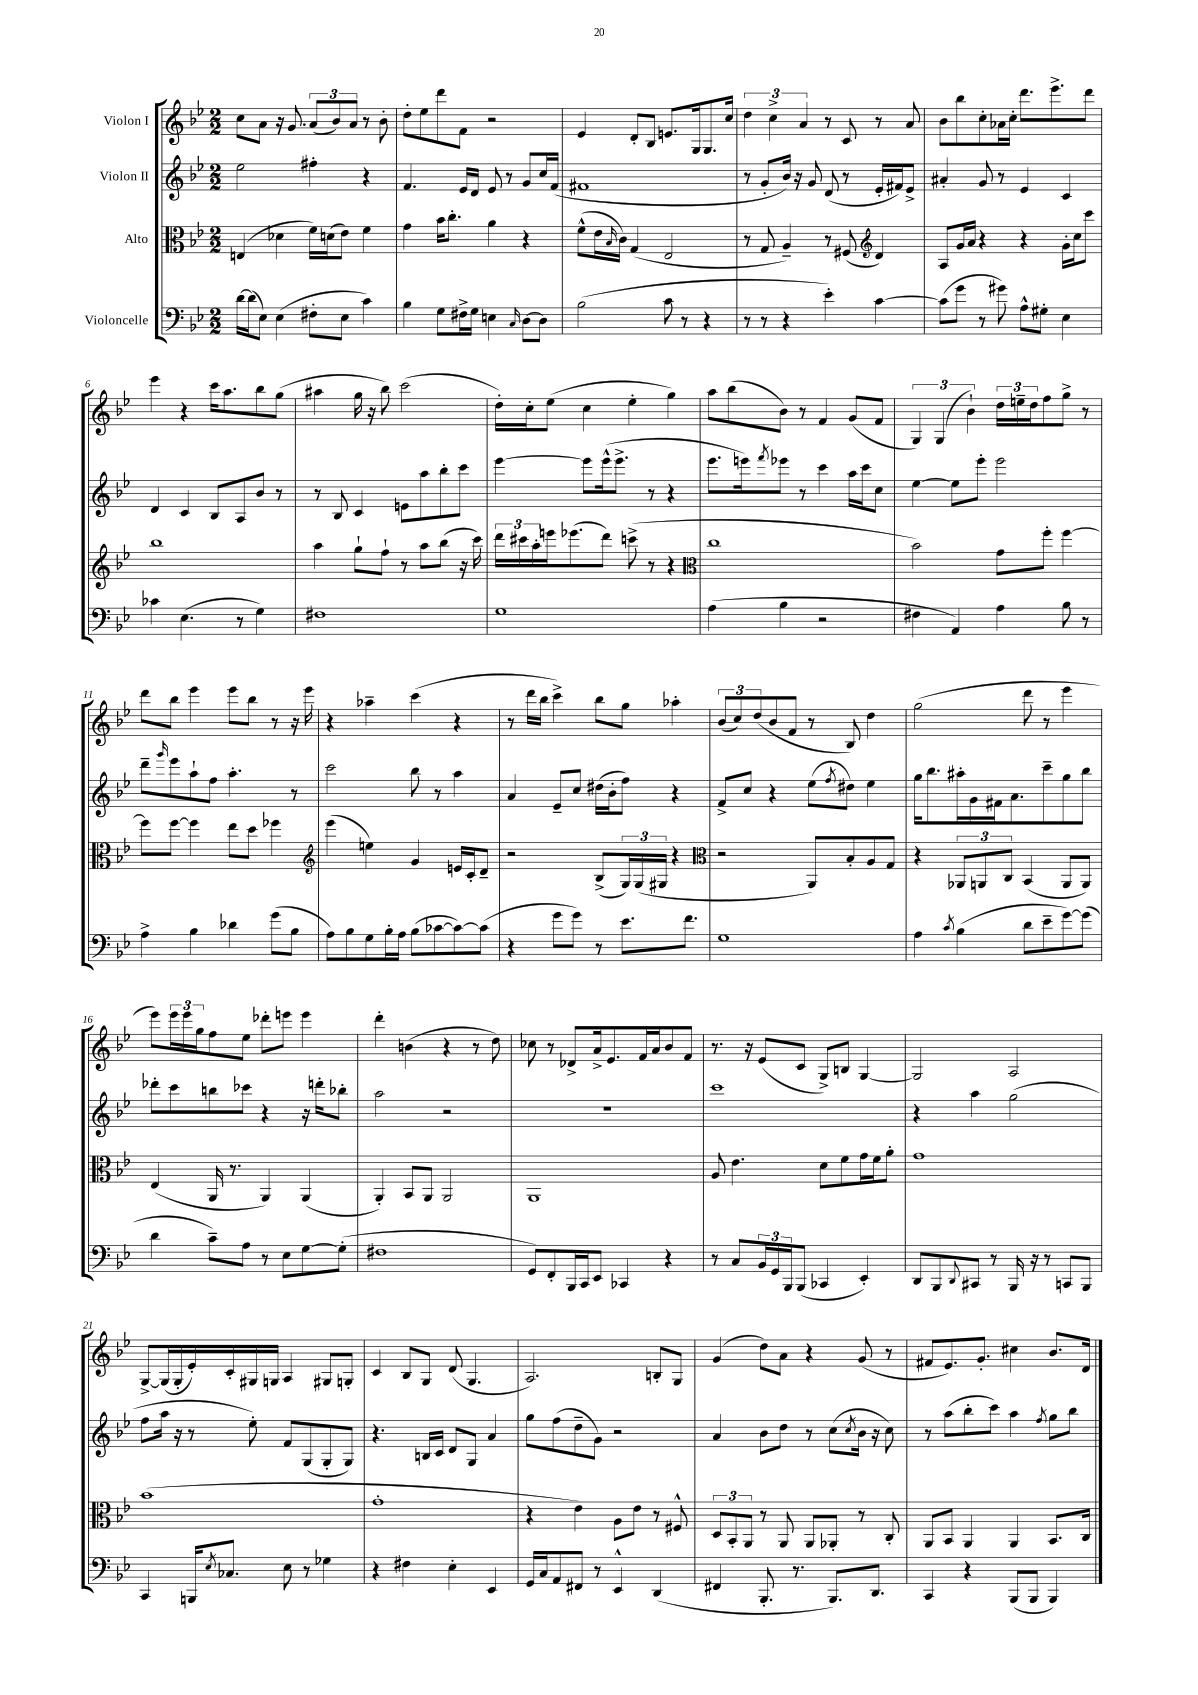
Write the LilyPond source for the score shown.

<<
\new StaffGroup <<
\new Staff = "s0" \with { instrumentName = "Violon I" } {
    \clef treble \key bes \major \numericTimeSignature \time 2/2
    c''8 a'8 r16 g'8. \tuplet 3/2 { a'8( bes'8) a'8 } r8 bes'8-. |
    d''8-. ees''8 d'''8 f'8 r2 |
    ees'4 d'8-. bes8 e'8. g16 g8. c''16 |
    \tuplet 3/2 { d''4 c''4-> a'4 } r8 c'8 r8 a'8 |
    bes'8 bes''8 c''8-. aes'16 c''16-. d'''8. ees'''8.-> d'''8 |
    ees'''4 r4 c'''16 a''8. bes''8 g''8( |
    ais''4 g''16 r16 bes''8) c'''2( |
    d''16-.) c''16-. ees''8( c''4 ees''4-. g''4) |
    a''8 bes''8( bes'8) r8 f'4 g'8( f'8 |
    \tuplet 3/2 { g4) g4( bes'4-!) } \tuplet 3/2 { d''16 e''16-- d''16 } f''8 g''8-> r8 |
    d'''8 bes''8 ees'''4 ees'''8 bes''8 r8 r16 ees'''16 |
    r4 aes''4-- c'''4( r4 |
    r8 d'''16 bes''16 c'''4->) bes''8 g''8 aes''4-. |
    \tuplet 3/2 { bes'8( c''8) d''8( } bes'8 f'8 r8 bes8) d''4 |
    g''2( d'''8 r8 ees'''4 |
    ees'''8) \tuplet 3/2 { ees'''16 ees'''16 g''16 } f''8 ees''8 des'''8-. e'''8 e'''4 |
    d'''4-. b'4( r4 r8 d''8) |
    ces''8 r8 des'8-> a'16-> ees'8. f'16 a'16 bes'8 f'8 |
    r8. r16 ees'8( c'8 g8->) b8 g4~ |
    g2 a2 |
    g8~-> g16( g16-. ees'16-.) c'16-. gis16 g16 a4 gis8 g8-. |
    c'4 bes8 g8 d'8( g4. |
    a2.) b8-. g8 |
    g'4( d''8) a'8 r4 g'8( r8 |
    fis'8 ees'8.) g'8.-. cis''4 bes'8. d'16 \bar "|." |
}
\new Staff = "s1" \with { instrumentName = "Violon II" } {
    \clef treble \key bes \major \numericTimeSignature \time 2/2
    ees''2 fis''4-. r4 |
    f'4. ees'16 d'16 ees'8 r8 g'8 c''16 f'16( |
    fis'1 |
    r8 g'8-. bes'16) r16 g'8 d'8( r8 ees'16-. fis'16) ees'8-> |
    ais'4-. g'8 r8 ees'4 c'4 |
    d'4 c'4 bes8 a8 bes'8 r8 |
    r8 bes8 c'4 e'8 a''8 bes''8-. c'''8 |
    ees'''4~ ees'''8 ees'''16-^( ees'''8.-> r8 r4 |
    ees'''8. e'''16) \acciaccatura { f'''8 } ees'''8 r8 c'''4 a''16 c'''16 c''8 |
    ees''4~ ees''8 ees'''8-. ees'''2 |
    d'''8-- \grace { g'''16 } ees'''8 a''8-! f''8 a''4.-. r8 |
    c'''2 bes''8 r8 a''4 |
    a'4 ees'8-- c''8 dis''16( bes'16-. f''8) r4 |
    f'8-> c''8 r4 ees''8( \acciaccatura { f''8 } dis''8) ees''4 |
    g''16 bes''8. ais''16-. g'16 fis'16 a'8. c'''8-- g''8 bes''8 |
    des'''8-. c'''8 b''8 ces'''8 r4 r16 d'''16-. bes''8-. |
    a''2 r2 |
    r1 |
    c'''1 |
    r4 a''4 g''2( |
    f''8 a''16 r16 r8 ees''8-.) f'8 g8( g8-. g8) |
    r4. b16 c'16 d'8 g8 a'4 |
    g''8 f''8( d''8-- g'8) r2 |
    a'4 bes'8 d''8 r8 c''8( \acciaccatura { c''8 } bes'16 r16 c''8) |
    r8 a''8( bes''8-. c'''8) a''4 \acciaccatura { f''8 } g''8 bes''8 \bar "|." |
}
\new Staff = "s2" \with { instrumentName = "Alto" } {
    \clef alto \key bes \major \numericTimeSignature \time 2/2
    e4( des'4 f'16) d'16( ees'8) f'4 |
    g'4 bes'16 c''8.-. a'4 r4 |
    f'8-^( ees'16 \grace { bes16 } c'16) g4( ees2 |
    r8 g8 a4--) r8 fis8( \clef treble d'4) |
    a8 g'16 a'16 r4 r4 g'16-. c''16 c'''8 |
    bes''1 |
    a''4 g''8-! f''8-! r8 a''8 bes''8( r16 c'''16) |
    \tuplet 3/2 { d'''16 cis'''16 a''16-. } e'''16 ees'''8.( d'''8) c'''8->( r8 r4 |
    \clef alto c''1 |
    bes'2) g'8 f''8-. f''4~ |
    f''8 f''8~ f''4 ees''8 d''8 fes''4 |
    \clef treble ees'''4( e''4) g'4 e'16 c'16-. d'8-- |
    r2 bes8->( \tuplet 3/2 { g16) g16( gis16 } r4 |
    \clef alto r2 a,8) bes8-. a8 g8 |
    r4 \tuplet 3/2 { aes,8 a,8 c8 } bes,4( a,8 a,8) |
    ees4( a,16 r8. a,4) a,4( |
    a,4-.) bes,8 a,8 a,2 |
    a,1 |
    a8 ees'4. d'8 f'8 g'16 f'16 a'8-. |
    g'1 |
    bes'1( |
    g'1-. |
    r4 ees'4) a8 ees'8 r8 fis8-^ |
    \tuplet 3/2 { d8 bes,8-. a,8 } r8 a,8 a,8 aes,8-. r8 c8-. |
    a,8 bes,8 a,4 a,4 bes,8. c16 \bar "|." |
}
\new Staff = "s3" \with { instrumentName = "Violoncelle" } {
    \clef bass \key bes \major \numericTimeSignature \time 2/2
    d'16~ d'16( ees8) ees4( fis8-. ees8 c'4) |
    bes4 g8 fis16-> g16 e4 \grace { c16 } d8~ d8 |
    bes2( c'8 r8 r4 |
    r8 r8 r4 ees'4-.) c'4~ |
    c'8( g'8 r8 gis'8) a8-^ gis8-. ees4 |
    ces'4 ees4.( r8 g4) |
    fis1 |
    g1 |
    a4( bes4 r2 |
    fis4 a,4) a4 bes8 r8 |
    a4-> bes4 des'4 g'8( bes8 |
    a8) bes8 g8 bes16-. a16 bes8( ces'8~ ces'8~) ces'8( |
    r4 g'8 g'8) r8 ees'8. f'8. |
    g1 |
    a4 \acciaccatura { c'8 } bes4( d'8 ees'8-- g'8~) g'8( |
    d'4 c'8--) a8 r8 ees8 g8~ g8-.( |
    fis1 |
    g,8) f,8-. bes,,16 c,16 ees,8 ces,4 r4 |
    r8 c8 \tuplet 3/2 { bes,16 g,16 bes,,16 } bes,,8( ces,4 ees,4-.) |
    d,8 bes,,8 \appoggiatura { d,8 } cis,8 r8 bes,,16 r16 r8 c,8 bes,,8 |
    c,4 b,,16 \acciaccatura { ees8 } ces8. ees8 r8 ges4 |
    r4 fis4 ees4-. ees,4 |
    g,16 c16 a,8 fis,8 r8 ees,4-^ d,4( |
    fis,4 bes,,8.-. r8. bes,,8.) d,8. |
    c,4 r4 bes,,8( bes,,8 bes,,4) \bar "|." |
}
>>
>>
